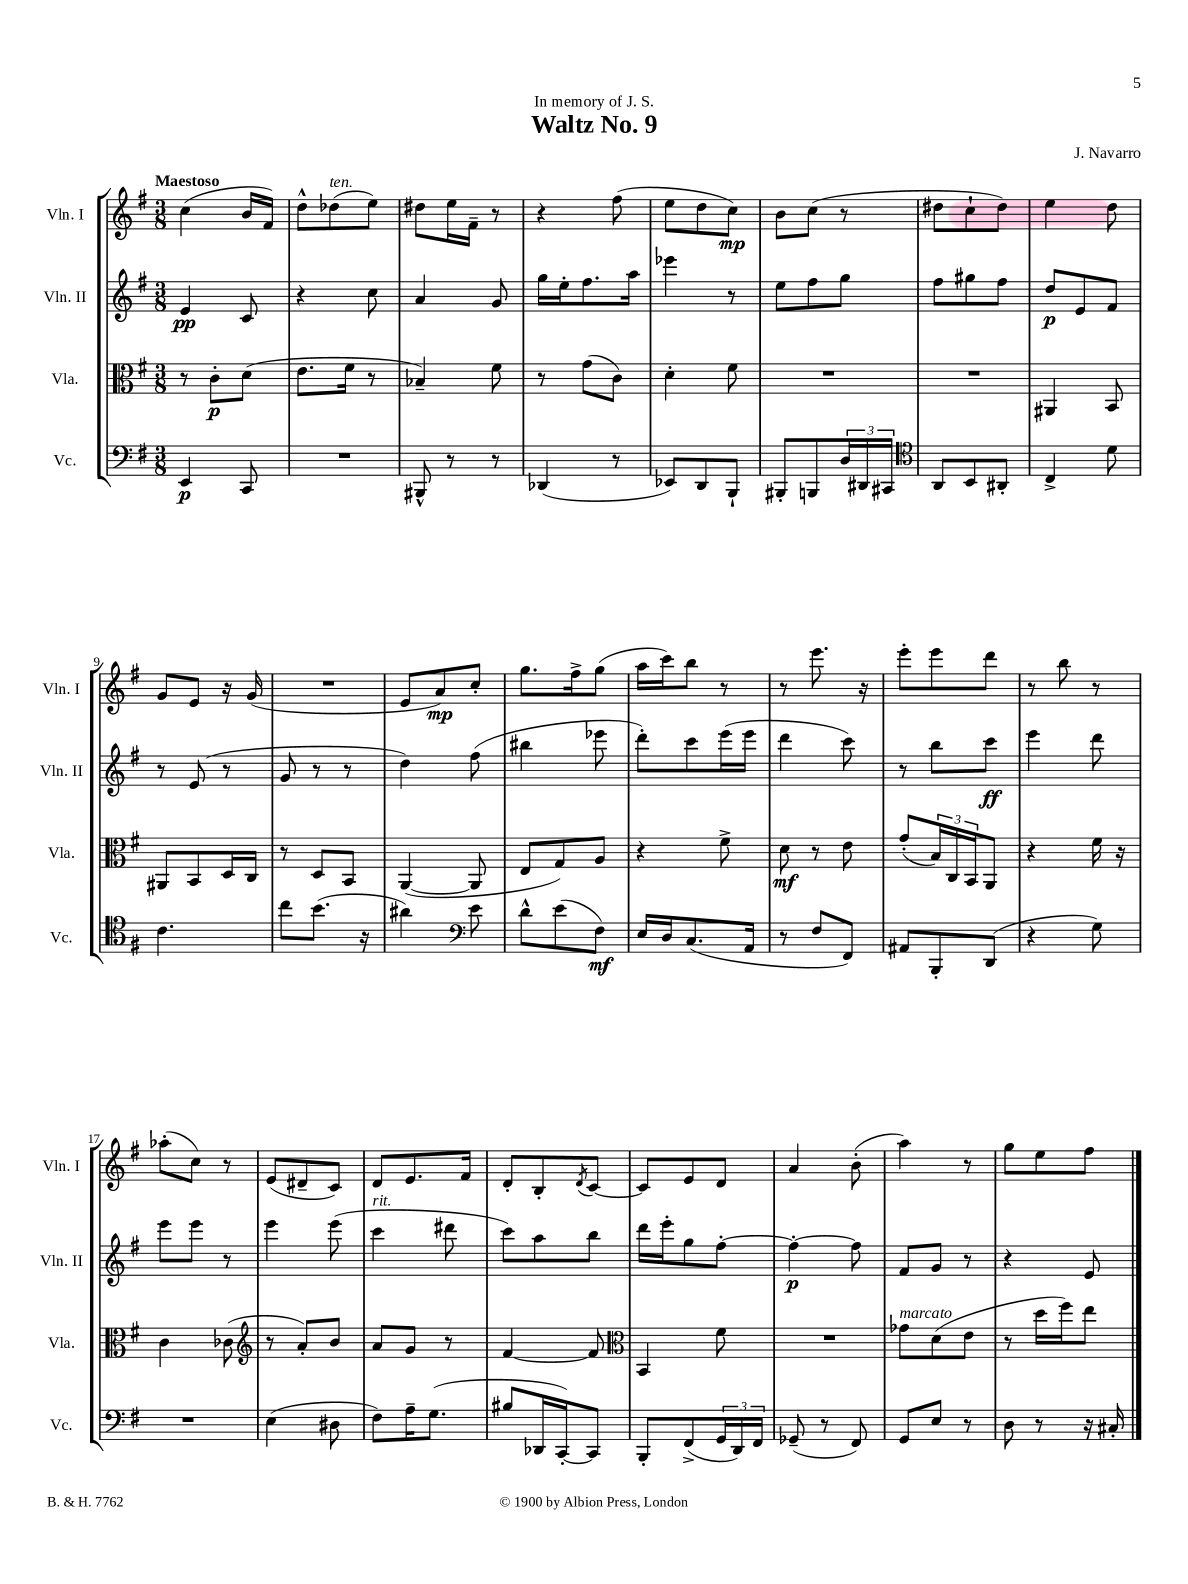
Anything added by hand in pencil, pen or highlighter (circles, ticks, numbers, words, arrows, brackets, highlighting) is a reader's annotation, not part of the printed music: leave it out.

**kern	**kern	**kern	**kern
*staff4	*staff3	*staff2	*staff1
*clefF4	*clefC3	*clefG2	*clefG2
*k[f#]	*k[f#]	*k[f#]	*k[f#]
*M3/8	*M3/8	*M3/8	*M3/8
4EE/	8r	4e/	(4cc\
.	8c'\L	.	.
8CC/	(8d\J	8c/	16b/LL
.	.	.	16f#/JJ)
=	=	=	=
4.r	8.e\L	4r	8dd^^\L
.	.	.	(8dd-\
.	16f#\Jk	.	.
.	8r	8cc\	8ee\J)
=	=	=	=
8BBB#^^/	4B-~/)	4a/	8dd#\L
8r	.	.	16ee\L
.	.	.	16f#~\JJ
8r	8f#\	8g/	8r
=	=	=	=
(4DD-/	8r	16gg\LL	4r
.	.	16ee'\J	.
.	(8g\L	8.ff#\	.
8r	8c\J)	.	(8ff#\
.	.	16aa\Jk	.
=	=	=	=
8EE-/L)	4d'\	4eee-\	8ee\L
8DD/	.	.	8dd\
8BBB`/J	8f#\	8r	8cc\J)
=	=	=	=
8BBB#'/L	4.r	8ee\L	8b\L
8BBB/	.	8ff#\	(8cc\J
24D/L	.	8gg\J	8r
24DD#/	.	.	.
24CC#/JJ	.	.	.
=	=	=	=
*clefC4	*	*	*
8AA/L	4.r	8ff#\L	8dd#\L
8BB/	.	8gg#\	8cc`\
8AA#'/J	.	8ff#\J	8dd#\J)
=	=	=	=
4C^/	4AA#/	8dd/L	4ee\
.	.	8e/	.
8d\	8BB/	8f#/J	8dd\
=	=	=	=
4.c\	8AA#/L	8r	8g/L
.	8BB/	(8e/	8e/J
.	16D/L	8r	16r
.	16C/JJ	.	(16g/
=	=	=	=
8cc\L	8r	8g/	4.r
(8.b\J	8D/L	8r	.
.	8BB/J	8r	.
16r	.	.	.
=	=	=	=
4a#\)	([4AA/	4dd\)	8e/L
.	.	.	8a/)
*clefF4	*	*	*
8e\	8AA/]	(8ff#\	8cc'/J
=	=	=	=
8d^^\L	8E/L	4bb#\	8.gg\L
(8e\	8G/)	.	.
.	.	.	16ff#^\k
8F#\J)	8A/J	8eee-\	(8gg\J
=	=	=	=
16E/LL	4r	8ddd'\L)	16aa\LL
16D/J	.	.	16ccc\J)
(8.C/	.	8ccc\	8bb\J
.	8f#^\	(16eee\L	8r
16AA/Jk	.	16eee\JJ	.
=	=	=	=
8r	8d\	4ddd\	8r
8F#/L	8r	.	8.eee\
8FF#/J)	8e\	8ccc\)	.
.	.	.	16r
=	=	=	=
8AA#/L	(8g'/L	8r	8eee'\L
8BBB'/	24B/L)	8bb\L	8eee\
.	24C/	.	.
.	24BB/J	.	.
(8DD/J	8AA/J	8ccc\J	8ddd\J
=	=	=	=
4r	4r	4eee\	8r
.	.	.	8bb\
8G\)	16f#\	8ddd\	8r
.	16r	.	.
=	=	=	=
4.r	4c\	8eee\L	(8aa-'\L
.	.	8eee\J	8cc\J)
.	(8c-\	8r	8r
=	=	=	=
*	*clefG2	*	*
(4E\	8r	4eee\	(8e/L
.	8a'/L)	.	8d#~/
8D#\	8b/J	(8eee\	8c/J)
=	=	=	=
8F#\L)	8a/L	4ccc\	8d/L
16A~\K	8g/J	.	8.e/
(8.G\J	.	.	.
.	8r	8ddd#\	.
.	.	.	16f#/Jk
=	=	=	=
8B#/L	[4f#/	8ccc\L)	8d'/L
16DD-/L	.	8aa\	8B'/
[16CC'/J)	.	.	.
.	.	.	8qd/
8CC/]J	8f#/]	8bb\J	[8c/J
=	=	=	=
*	*clefC3	*	*
8BBB'/L	4BB/	16ddd\LL	8c/]L
.	.	16eee'\J	.
(8FF#^/	.	8gg\	8e/
24GG/L	8f#\	[8ff#'\J	8d/J
24DD/)	.	.	.
24FF#/JJ	.	.	.
=	=	=	=
(8GG-~/	4.r	4ff#'\_	4a/
8r	.	.	.
8FF#/)	.	8ff#\]	(8b'\
=	=	=	=
8GG/L	8g-\L	8f#/L	4aa\)
8E/J	(8d\	8g/J	.
8r	8e\J	8r	8r
=	=	=	=
8D\	8r	4r	8gg\L
8r	16dd\LL	.	8ee\
.	16ff#\J)	.	.
16r	8ee\J	8e/	8ff#\J
16C#'/	.	.	.
==	==	==	==
*-	*-	*-	*-
